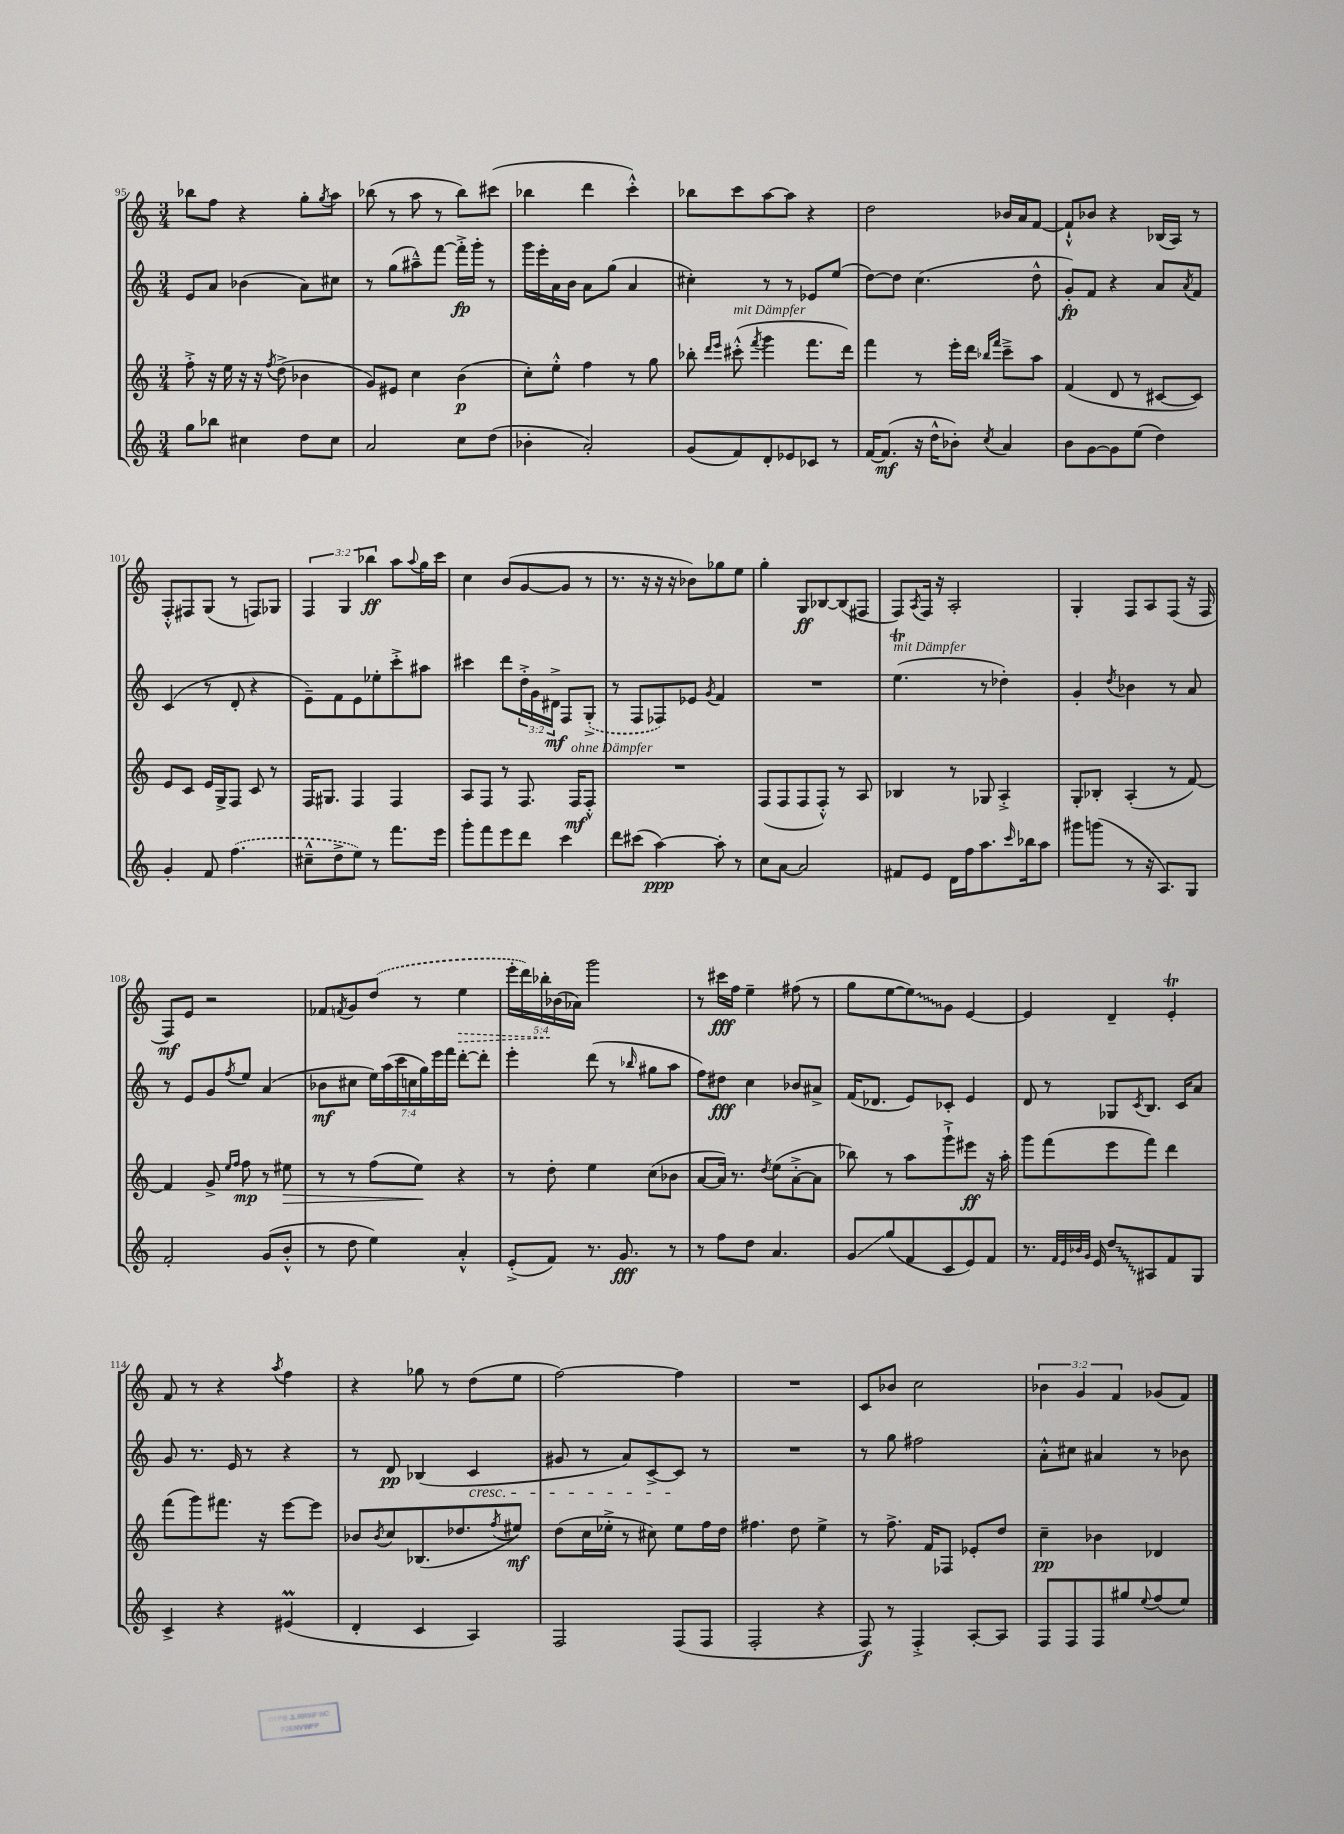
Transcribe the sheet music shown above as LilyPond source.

<<
\new StaffGroup <<
\new Staff = "s0" {
    \clef treble \key c \major \numericTimeSignature \time 3/4 \override Staff.TupletNumber.text = #tuplet-number::calc-fraction-text
    bes''8 f''8 r4 g''8-. \acciaccatura { g''8 } a''8 |
    bes''8( r8 a''8 r8 bes''8) cis'''8( |
    bes''4 d'''4 c'''4-.-^) |
    bes''8 c'''8 a''8~ a''8 r4 |
    d''2 bes'16 a'16 f'8~ |
    f'8-!-^ bes'8 r4 bes16( a16) r8 |
    f8-.-^ fis8 g8( r8 f8) ges8 |
    \tuplet 3/2 { f4 g4 bes''4\ff } a''8 \appoggiatura { a''8 } g''16 c'''16 |
    c''4 b'8( g'8~ g'8 r8 |
    r8. r16 r16 r16 bes'8) ges''8 e''8 |
    g''4-. g8\ff bes8~ bes8( fis8 |
    f8) \acciaccatura { a8 } f16 r16 a2-. |
    g4-. f8 a8 f8( r16 f16 |
    f8\mf) e'8 r2 |
    fes'8 \acciaccatura { f'8 } g'8 \once \slurDashed d''8( r8 \once \override Hairpin.style = #'dashed-line e''4\> |
    \tuplet 5/4 { e'''16-. d'''16) bes''16-.\! bes'16( aes'16) } g'''2 |
    r8 cis'''16\fff f''16 e''4-- fis''8( r8 |
    g''8 e''8~ \once \override Glissando.style = #'zigzag e''8\glissando) g'8 e'4~ |
    e'4 d'4-- e'4-.\trill |
    f'8 r8 r4 \acciaccatura { a''8 } f''4 |
    r4 ges''8 r8 d''8( e''8 |
    f''2~) f''4 |
    R2. |
    c'8 bes'8 c''2 |
    \tuplet 3/2 { bes'4 g'4 f'4 } ges'8( f'8) \bar "|." |
}
\new Staff = "s1" {
    \clef treble \key c \major \numericTimeSignature \time 3/4 \override Staff.TupletNumber.text = #tuplet-number::calc-fraction-text
    e'8 a'8 bes'4( a'8) cis''8 |
    r8 g''8( ais''8---^) f'''8~ f'''16-.->\fp g'''16-. r8 |
    g'''16 e'''16-. a'16 b'16 a'8 g''8( a'4 |
    cis''4-.) r8 r8 ees'8 e''8( |
    d''8~) d''8 c''4.( d''8-^ |
    g'8-.\fp) f'8 r4 a'8 \acciaccatura { a'8 } f'8 |
    c'4( r8 d'8-. r4 |
    e'8--) f'8 e'8 ees''8-. c'''8-.-> ais''8 |
    cis'''4 d'''8 \tuplet 3/2 { d''16-.-> g'16 dis'16->\mf } f8 \once \slurDashed g8-.->( |
    r8 f8 fes8) ees'8 \acciaccatura { g'8 } f'4 |
    R2. |
    e''4.\trill^\markup { \italic "mit Dämpfer" }( r8 des''4-.) |
    g'4-. \acciaccatura { d''8 } bes'4 r8 a'8 |
    r8 e'8 g'8 \acciaccatura { f''8 } e''8 a'4( |
    bes'8\mf cis''8 \tuplet 7/4 { e''16) a''16( c'''16 c''16 g''16) e'''16 f'''16 } d'''8~-. d'''8-. |
    e'''4-. d'''8( r8 \grace { bes''16 } gis''8 a''8 |
    f''8) dis''8\fff c''4 bes'8 ais'8-> |
    f'16( des'8. e'8) ces'8-. e'4 |
    d'8 r8 ges8 \acciaccatura { c'8 } b8. c'16 a'8 |
    g'8 r8. e'16 r8 r4 |
    r8 d'8\pp bes4( c'4\cresc |
    gis'8 r8 a'8) c'8~-> c'8\! r8 |
    R2. |
    r8 g''8 fis''2 |
    a'8-.-^ cis''8 ais'4 r8 bes'8 \bar "|." |
}
\new Staff = "s2" {
    \clef treble \key c \major \numericTimeSignature \time 3/4
    f''8-.-> r16 e''16 r16 r16 \acciaccatura { f''8 } d''8->( bes'4 |
    g'8) eis'8 c''4 b'4\p( |
    c''8-.) e''8-.-^ f''4 r8 g''8 |
    bes''8-. \grace { d'''16 e'''16 } cis'''8-.-^^\markup { \italic "mit Dämpfer" }( \acciaccatura { f'''8 } g'''4 f'''8. d'''16) |
    f'''4 r8 e'''16-. d'''16 \grace { bes''16 f'''16 } c'''8---> a''8 |
    f'4( d'8 r8 cis'8~ cis'8) |
    e'8 c'8 e'16 g16-> f8 c'8 r8 |
    f16 gis8. f4 f4 |
    a8 f8 r8 f8. f16\mf^\markup { \italic "ohne Dämpfer" } f8-.-^ |
    R2. |
    f8( f8 f8 f8-.-^) r8 a8 |
    bes4 r8 ges8 a4-.-> |
    g8-. bes8-. a4-.( r8 f'8~) |
    f'4 g'8-> \grace { e''16 f''16 } f''8\mp r8 eis''8\> |
    r8 r8 f''8( e''8\!) r4 |
    r8 d''8-. e''4 c''8( bes'8 |
    a'8~ a'16) r8. \acciaccatura { d''8 } e''8( a'8~-.-> a'8 |
    bes''8) r8 a''8 g'''8-!-> eis'''8\ff r16 a''16-. |
    g'''8 f'''8( e'''8 f'''8) d'''4 |
    f'''8( g'''8) fis'''8. r16 e'''8~ e'''8 |
    bes'8 \acciaccatura { bes'8 } c''8 bes8.( des''8. \acciaccatura { f''8 } eis''8\mf) |
    d''8( c''16 ees''16-.-> r8 cis''8) ees''8 f''16 d''16 |
    fis''4. d''8 e''4-> |
    r8 f''8.-> f'16 fes8 ees'8-. d''8 |
    c''4--\pp bes'4 des'4 \bar "|." |
}
\new Staff = "s3" {
    \clef treble \key c \major \numericTimeSignature \time 3/4
    g''8 bes''8 cis''4 d''8 cis''8 |
    a'2 c''8 d''8( |
    bes'4-. a'2-.) |
    g'8( f'8) d'8-. ees'8 ces'8 r8 |
    f'16~ f'8.\mf( r16 d''16-^ bes'8-.) \acciaccatura { c''8 } a'4 |
    b'8 g'8~ g'8 e''8( d''4) |
    g'4-. f'8 \once \slurDashed f''4.( |
    cis''8---^ d''8-> e''8) r8 f'''8. e'''16 |
    g'''8-. f'''8 e'''8 d'''8 c'''4 |
    d'''8 cis'''8( a''4~\ppp) a''8-. r8 |
    c''8 a'8~ a'2 |
    fis'8 e'8 d'16 f''16 a''8. \grace { c'''16 } bes''16 a''8 |
    gis'''8 g'''8( r8 r16 a8.) g8 |
    f'2-. g'8( b'8-.-^ |
    r8 d''8 e''4) a'4-.-^ |
    e'8-.->( f'8) r8. g'8.\fff r8 |
    r8 f''8 d''8 a'4. |
    g'8\glissando g''8( f'8 c'8 e'8) f'8 |
    r8. \grace { f'32 e'32 bes'32 g'32 } e'16 \once \override Glissando.style = #'zigzag d''8\glissando ais8 f'8 g8 |
    c'4-> r4 eis'4\prall( |
    d'4-. c'4 a4) |
    f2 f8( f8 |
    f2-. r4 |
    f8\f) r8 f4-.-> a8~-. a8 |
    f8 f8 f8 gis''8 \appoggiatura { e''8 } f''8( e''8) \bar "|." |
}
>>
>>
\layout { \context { \Score currentBarNumber = #95 } }
